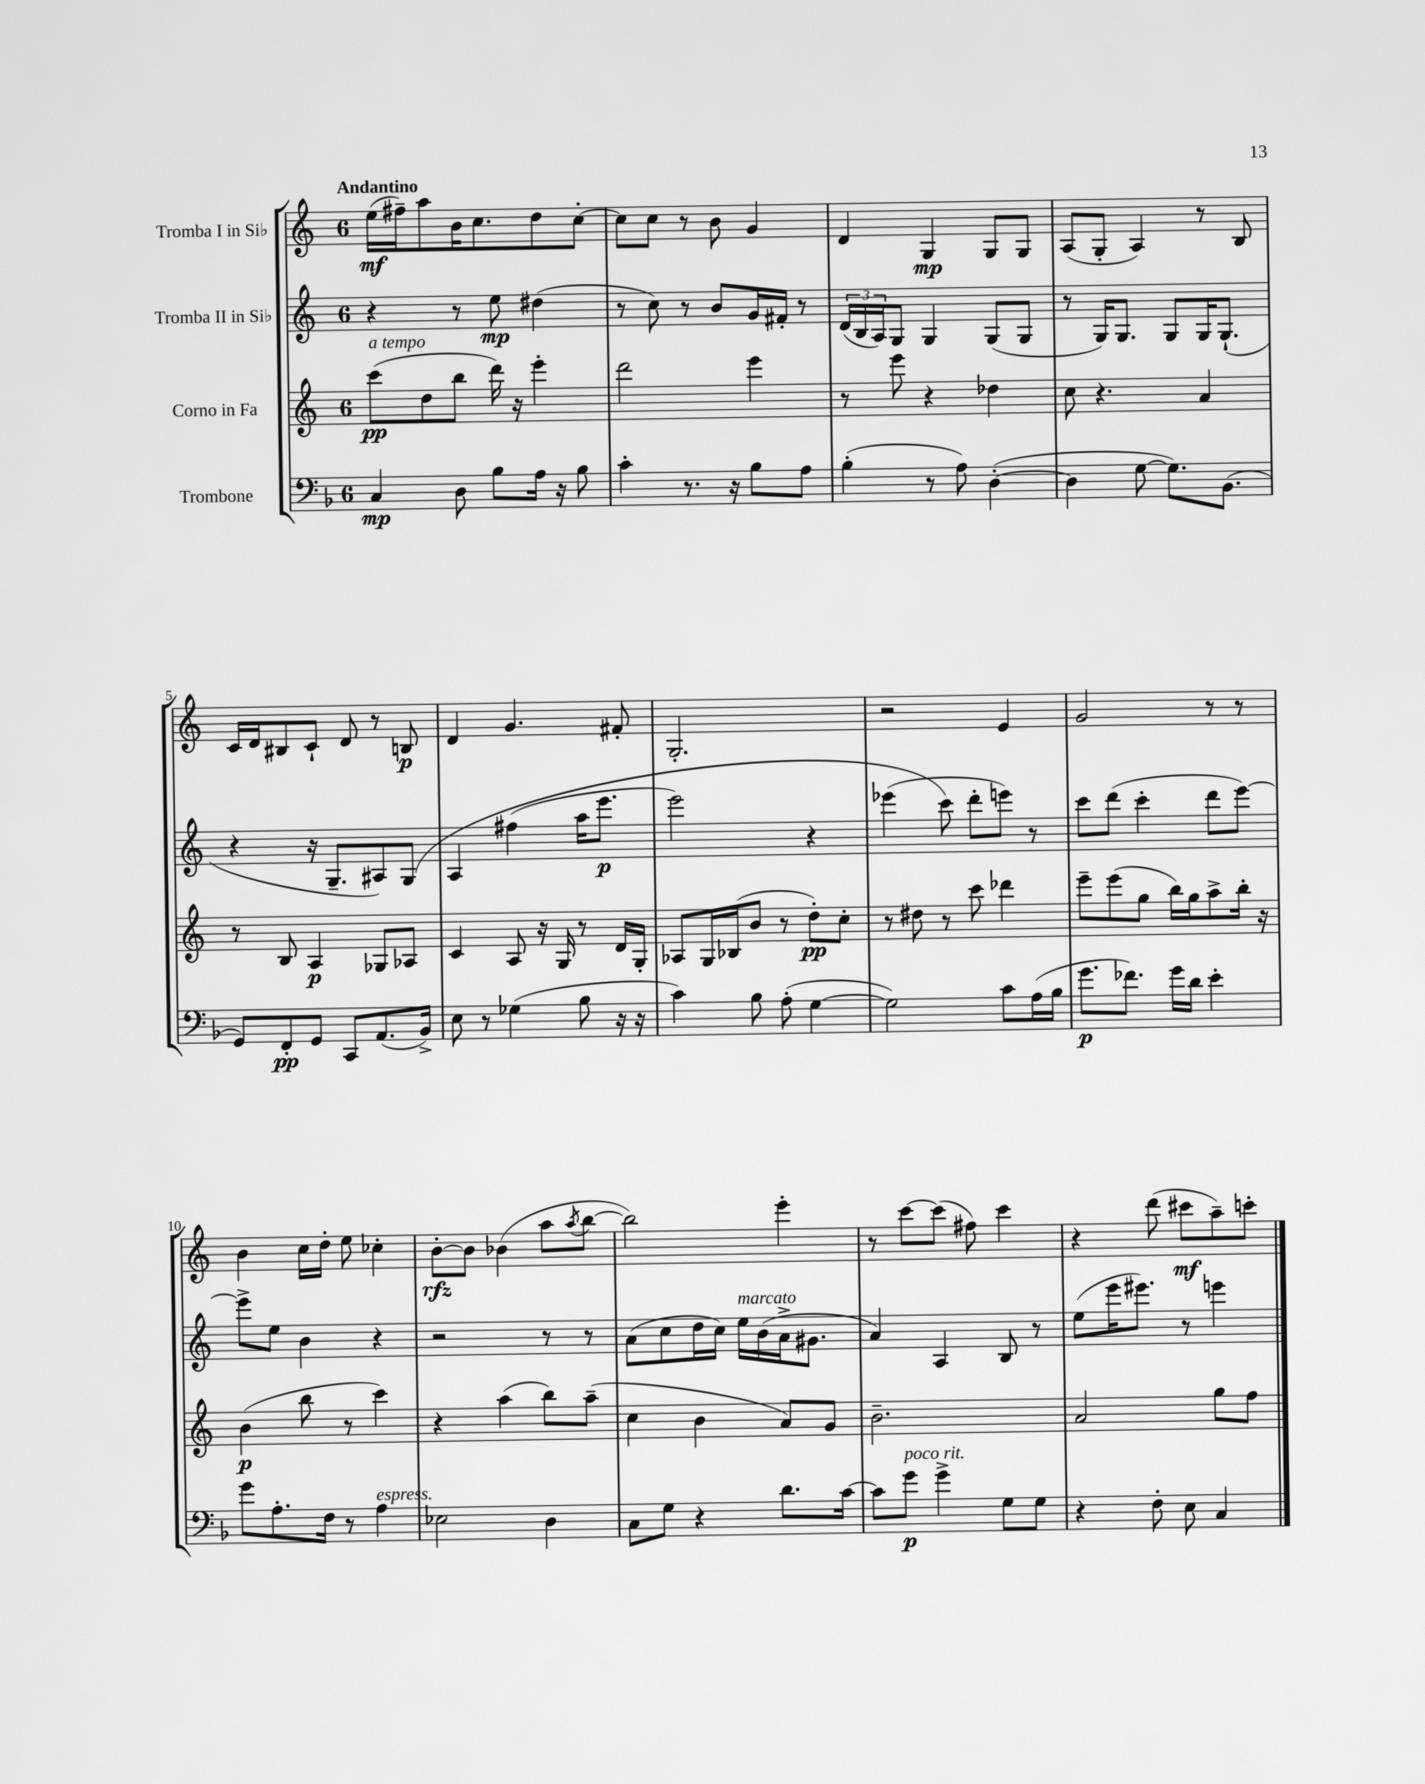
<<
\new StaffGroup <<
\new Staff = "s0" \with { instrumentName = "Tromba I in Sib" } {
    \clef treble \key c \major \once \override Staff.TimeSignature.style = #'single-digit \time 6/8 \tempo "Andantino"
    e''16\mf( fis''16--) a''8 b'16 c''8. d''8 c''8~-. |
    c''8 c''8 r8 b'8 g'4 |
    d'4 g4\mp g8 g8 |
    a8( g8-. a4) r8 b8 |
    c'16 d'16 bis8 c'8-! d'8 r8 b8\p |
    d'4 g'4. fis'8-. |
    g2.-. |
    r2 e'4 |
    g'2 r8 r8 |
    b'4 c''16 d''16-. e''8 ces''4-. |
    b'8~-.\rfz b'8 bes'4( a''8 \acciaccatura { a''8 } b''8~ |
    b''2) e'''4-. |
    r8 c'''8~ c'''8( fis''8) c'''4 |
    r4 d'''8( cis'''8\mf a''8--) c'''8-. \bar "|." |
}
\new Staff = "s1" \with { instrumentName = "Tromba II in Sib" } {
    \clef treble \key c \major \once \override Staff.TimeSignature.style = #'single-digit \time 6/8
    r4 r8 e''8\mp dis''4( |
    r8 c''8) r8 b'8 g'16 fis'16-. r8 |
    \tuplet 3/2 { d'16( b16 a16) } g8 g4 g8( g8 |
    r8 g16) g8. g8 g16 g8.-!( |
    r4 r16 g8.-- ais8) g8\( |
    a4 fis''4( a''16 e'''8.\p |
    e'''2) r4 |
    ees'''4( c'''8\) d'''8-. e'''8) r8 |
    c'''8 d'''8( c'''4-. d'''8 e'''8~) |
    e'''8-> e''8 b'4 r4 |
    r2 r8 r8 |
    a'8( c''8 d''16 c''16) e''16^\markup { \italic "marcato" } b'16( a'16-> gis'8. |
    a'4) a4 b8 r8 |
    e''8( e'''16 eis'''8.) r8 e'''4 \bar "|." |
}
\new Staff = "s2" \with { instrumentName = "Corno in Fa" } {
    \clef treble \key c \major \once \override Staff.TimeSignature.style = #'single-digit \time 6/8
    c'''8\pp^\markup { \italic "a tempo" }( d''8 b''8 d'''16) r16 e'''4-. |
    d'''2 e'''4 |
    r8 e'''8 r4 des''4 |
    c''8 r4. a'4 |
    r8 b8 a4\p ges8 aes8 |
    c'4 a8 r16 g16 r8 d'16 g16-. |
    aes8 g16 bes16( b'8 r8 d''8-.\pp) c''8-. |
    r8 dis''8 r8 c'''8 des'''4 |
    e'''8-- e'''8( g''8 b''16) g''16 a''8-> b''16-. r16 |
    b'4\p( b''8 r8 c'''4) |
    r4 a''4( b''8) a''8--( |
    c''4 b'4 a'8) g'8 |
    b'2.-- |
    a'2 g''8 f''8 \bar "|." |
}
\new Staff = "s3" \with { instrumentName = "Trombone" } {
    \clef bass \key f \major \once \override Staff.TimeSignature.style = #'single-digit \time 6/8
    c4\mp d8 bes8 a16 r16 bes8 |
    c'4-. r8. r16 bes8 a8 |
    bes4-.( r8 a8) d4~-.( |
    d4 g8~ g8.) bes,8.( |
    g,8) f,8-.\pp g,8 c,8 a,8.( bes,16->) |
    e8 r8 ges4( bes8 r16 r16 |
    c'4) bes8 a8-.( g4~ |
    g2) c'8 a16( bes16 |
    g'8.\p fes'8.) g'16 d'16 e'4-. |
    g'8 a8.-. f16 r8 a4^\markup { \italic "espress." } |
    ees2 d4 |
    c8 g8 r4 d'8. c'16~ |
    c'8 g'8\p^\markup { \italic "poco rit." } g'4-> g8 g8 |
    r4 f8-. e8 c4 \bar "|." |
}
>>
>>
